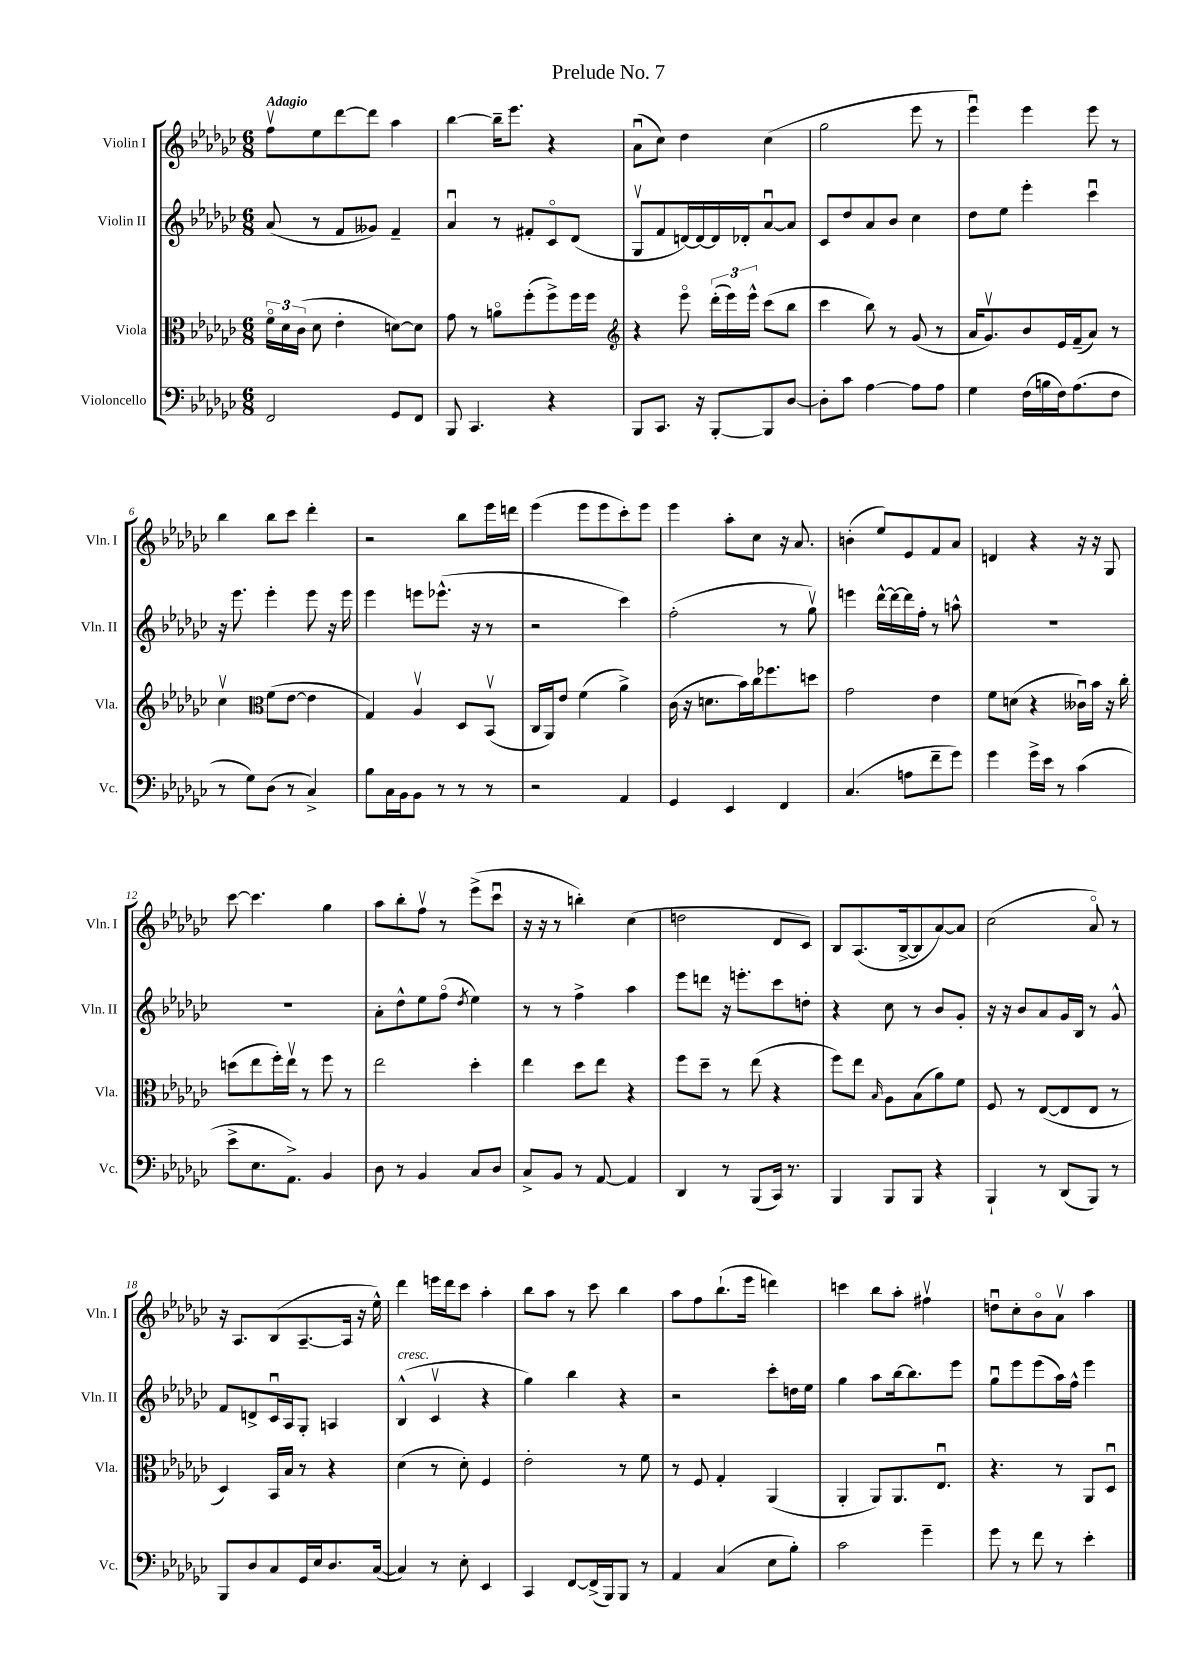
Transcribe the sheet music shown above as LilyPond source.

\header { title = "Prelude No. 7" }
<<
\new StaffGroup <<
\new Staff = "s0" \with { instrumentName = "Violin I" shortInstrumentName = "Vln. I" } {
    \clef treble \key ges \major \numericTimeSignature \time 6/8 \tempo "Adagio"
    \autoBeamOff f''8[\upbow ees''8 des'''8~ des'''8] aes''4 |
    bes''4~ bes''16[-- ees'''8.] r4 |
    aes'8[\downbow( ces''8]) des''4 ces''4( |
    ges''2 ees'''8 r8 |
    ees'''4\downbow) ees'''4 ees'''8 r8 |
    bes''4 bes''8[ ces'''8] des'''4-. |
    r2 bes''8[ ees'''16 d'''16] |
    ees'''4( ees'''8[ ees'''8 ces'''8-.) ees'''8] |
    ees'''4 aes''8[-. ces''8] r16 aes'8. |
    b'4-.( ees''8[) ees'8 f'8 aes'8] |
    d'4 r4 r16 r16 ges8 |
    ces'''8~ ces'''4. ges''4 |
    aes''8[ bes''8-. f''8]\upbow r8 ees'''8[->( ces'''8]\downbow |
    r16 r16 r8 b''4-.) ces''4( |
    d''2 des'8[ ces'8]) |
    bes8[ aes8.( bes16~-> bes8 aes'8~) aes'8] |
    ces''2( aes'8\flageolet) r8 |
    r16 aes8.[ bes8( aes8.~-- aes16] r16 ees''16-^) |
    des'''4 e'''16[ des'''16 ces'''8] aes''4-. |
    bes''8[ aes''8] r8 ces'''8 bes''4 |
    aes''8[ f''8 bes''8.-!( ees'''16] d'''4) |
    c'''4 bes''8[ aes''8]-. fis''4\upbow |
    d''8[\downbow ces''8-. bes'8\flageolet aes'8]\upbow aes''4 \bar "|." |
}
\new Staff = "s1" \with { instrumentName = "Violin II" shortInstrumentName = "Vln. II" } {
    \clef treble \key ges \major \numericTimeSignature \time 6/8
    \autoBeamOff aes'8( r8 f'8[ geses'8]) f'4-- |
    aes'4\downbow r8 fis'8[-. ces'8\flageolet des'8]( |
    ges8[\upbow f'8 d'16~) d'16~ d'16 des'16-. aes'8~\downbow aes'8] |
    ces'8[ des''8 aes'8 bes'8] ces''4 |
    des''8[ ees''8] ees'''4-. ces'''4\downbow |
    r16 ees'''8. ees'''4-. ees'''8 r16 ees'''16 |
    ees'''4 e'''8[ ees'''8.]-^( r16 r8 |
    r2 ces'''4) |
    f''2-.( r8 ges''8\upbow) |
    e'''4 des'''16[~-^ des'''16~ des'''16 f''16]-. r8 a''8-^ |
    R2. |
    R2. |
    aes'8[-. des''8-^ ees''8 f''8]\flageolet( \acciaccatura { des''8 } ees''4) |
    r8 r8 f''4-> aes''4 |
    ees'''8[ d'''8] r16 e'''8.[-. ces'''8 d''8]-. |
    r4 ces''8 r8 bes'8[ ges'8]-. |
    r16 r16 bes'8[ aes'8 ges'16 bes16] r8 ges'8-^ |
    f'8[ d'8-> ces'16\downbow aes16 ges8]-. a4 |
    bes4-^^\markup { \italic "cresc." }( ces'4\upbow r4 |
    ges''4) bes''4 r4 |
    r2 ces'''8[-. d''16 ees''16] |
    ges''4 aes''8[ bes''16~ bes''8. ees'''8] |
    ges''8[\downbow ees'''8 ees'''8( aes''16) f''16]-^ ees'''4 \bar "|." |
}
\new Staff = "s2" \with { instrumentName = "Viola" shortInstrumentName = "Vla." } {
    \clef alto \key ges \major \numericTimeSignature \time 6/8
    \autoBeamOff \tuplet 3/2 { f'16[\flageolet des'16 ces'16]( } des'8 ees'4-. d'8[~) d'8] |
    ges'8 r8 a'8[\flageolet f''8-.( f''8->) f''16 f''16] |
    \clef treble r4 ees'''8\flageolet \tuplet 3/2 { des'''16[-.( ees'''16) ees'''16]-^ } ces'''8[( bes''8] |
    ces'''4 bes''8) r8 ges'8( r8 |
    aes'16[ ges'8.\upbow) bes'8 ees'16 f'16--( aes'8]) r8 |
    ces''4\upbow \clef alto f'8[( ees'8]~ ees'4 |
    ges4) aes4\upbow des8[ bes,8]\upbow( |
    ces16[ aes,16) ees'8] f'4( aes'4->) |
    ces'16( r16 d'8.[ bes'16) ces''16 fes''8. d''8] |
    ges'2 ees'4 |
    f'8[ d'8]( r4 ceses'16[\downbow) bes'16] r16 ces''16-. |
    d''8[( ees''8 f''16-.) ees''16]\upbow r8 f''8 r8 |
    ees''2 des''4-. |
    ees''4 des''8[ ees''8] r4 |
    f''8[ des''8]-- r8 ees''8( r4 |
    f''8[) ees''8] \grace { bes16 } aes8[ bes8( aes'8) f'8] |
    f8 r8 ees8[~( ees8 ees8] r8 |
    des4) bes,16[ bes16] r8 r4 |
    des'4( r8 des'8-.) f4 |
    ees'2-. r8 f'8 |
    r8 f8 ges4-. aes,4( |
    aes,4-. aes,8[) aes,8. ees8.]\downbow |
    r4. r8 aes,8[ des8]\downbow \bar "|." |
}
\new Staff = "s3" \with { instrumentName = "Violoncello" shortInstrumentName = "Vc." } {
    \clef bass \key ges \major \numericTimeSignature \time 6/8
    \autoBeamOff f,2 ges,8[ f,8] |
    bes,,8 ces,4. r4 |
    bes,,8[ ces,8.] r16 bes,,8[~-. bes,,8 des8]~ |
    des8[-. ces'8] aes4~ aes8[ aes8] |
    ges4 f16[( b16 f16) aes8.( f8] |
    r8 ges8[) des8]( r8 ces4->) |
    bes8[ ces16 bes,16 bes,8] r8 r8 r8 |
    r2 aes,4 |
    ges,4 ees,4 f,4 |
    ces4.( a8[ f'8-- ges'8]) |
    ges'4 ges'16[-> ees'16] r8 ces'4( |
    ees'8[-> ees8. aes,8.]->) bes,4 |
    des8 r8 bes,4 ces8[ des8] |
    ces8[-> bes,8] r8 aes,8~ aes,4 |
    des,4 r8 bes,,8[( ces,16]) r8. |
    bes,,4 bes,,8[ bes,,8] r4 |
    bes,,4-! r8 des,8[( bes,,8]) r8 |
    bes,,8[ des8 ces8 ges,16 ees16 des8. ces16]~( |
    ces4) r8 ees8-. ees,4 |
    ces,4 f,8[~ f,16->( bes,,16) bes,,8] r8 |
    aes,4 ces4( ees8[ bes8]-.) |
    ces'2 ges'4-- |
    ges'8 r8 f'8 r8 ees'4-. \bar "|." |
}
>>
>>
